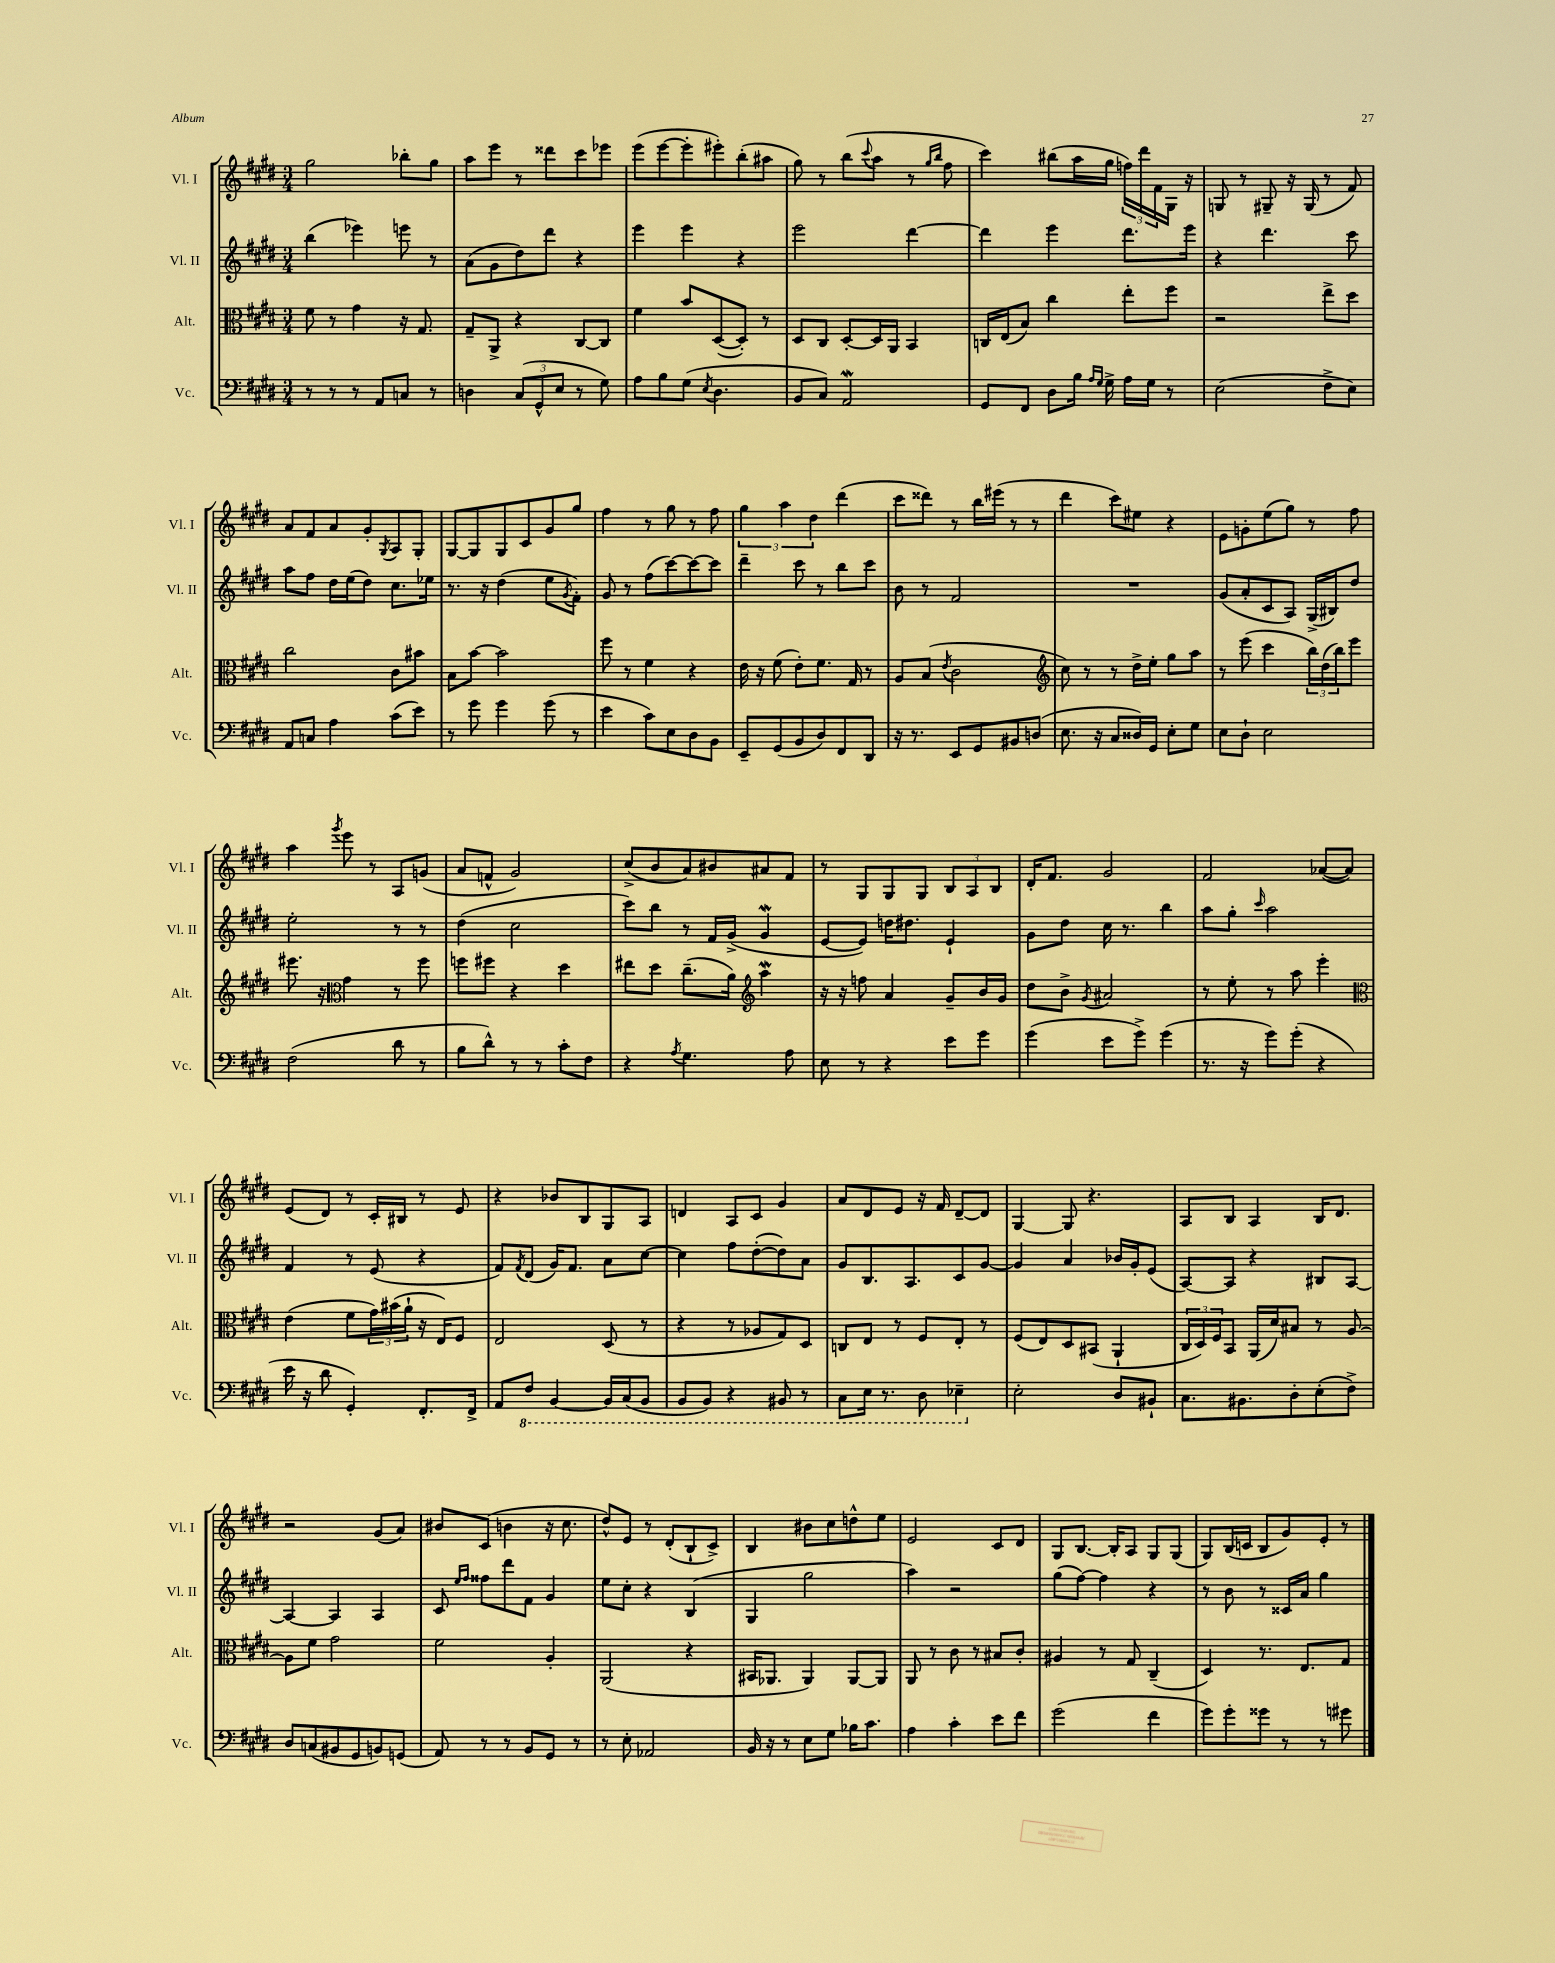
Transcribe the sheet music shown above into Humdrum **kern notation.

**kern	**kern	**kern	**kern
*part4	*part3	*part2	*part1
*staff4	*staff3	*staff2	*staff1
*I"Vc.	*I"Alt.	*I"Vl. II	*I"Vl. I
*I'Vc.	*I'Alt.	*I'Vl. II	*I'Vl. I
*clefF4	*clefC3	*clefG2	*clefG2
*k[f#c#g#d#]	*k[f#c#g#d#]	*k[f#c#g#d#]	*k[f#c#g#d#]
*M3/4	*M3/4	*M3/4	*M3/4
=12	=12	=12	=12
8r	8f#\	(4bb\	2gg#\
8r	8r	.	.
8r	4g#\	4eee-X\)	.
8AA/L	.	.	.
8Cn/J	16r	8eeen\	8bb-X'\L
.	8.G#/	.	.
8r	.	8r	8gg#\J
=13	=13	=13	=13
4Dn\	8G#~/L	(8a\L	8aa\L
.	8AA^/J	8g#\	8eee\J
(12C#/L	4r	8dd#\)	8r
12GG#^^/	.	.	.
.	.	8ddd#\J	8ddd##X\L
12E/J	.	.	.
8r	[8C#/L	4r	8ccc#\
8G#\)	8C#/J]	.	8eee-X\J
=14	=14	=14	=14
8A\L	4f#\	4eee\	(8eee\L
8B\	.	.	[8eee\
(8G#\J	8b/L	4eee\	8eee'\]
8qE/	.	.	.
4.D#\	([8D#/	.	8eee#X'\)
.	8D#'/J])	4r	(8bb'\
.	8r	.	8aa#X\J
=15	=15	=15	=15
8BB/L	8D#/L	2eee\	8gg#\)
8C#/J)	8C#/J	.	8r
2AAw/	[8D#'/L	.	(8bb\L
.	.	.	8qqccc#/
.	16D#/L]	.	8aa\J
.	16AA/JJ	.	.
.	4BB/	[4ddd#\	8r
.	.	.	16qqgg#/LL
.	.	.	16qqbb/JJ
.	.	.	8ff#\
=16	=16	=16	=16
8GG#/L	16Cn/LL	4ddd#\]	4ccc#\)
.	(16E/J	.	.
8FF#/J	8B/J)	.	.
8D#\L	4cc#\	4eee\	(8bb#X\L
16B\Jk	.	.	16aa\L
16qqA/LL	.	.	.
16qqG#/JJ	.	.	.
16G#^\	.	.	16gg#\JJ
16A\LL	8ee'\L	8.ddd#\L	24ffn\LL)
.	.	.	24ddd#\
16G#\JJ	.	.	.
.	.	.	24f#\
8r	8ff#\J	.	16G#\JJ
.	.	16eee\Jk	16r
=17	=17	=17	=17
(2E\	2r	4r	8Gn/
.	.	.	8r
.	.	4.ddd#\	8G#X~/
.	.	.	16r
.	.	.	(16G#/
8F#^\L	8ee^\L	.	8r
8E\J)	8dd#\J	8ccc#\	8f#/)
!!LO:LB:g=z
=18	=18	=18	=18
8AA/L	2cc#\	8aa\L	8a/L
8Cn/J	.	8ff#\J	8f#/
4A\	.	16dd#\LL	8a/
.	.	(16ee\J	.
.	.	8dd#\J)	8g#'/
.	.	.	8qG#/
(8c#\L	8c#\L	8.cc#\L	8A/
8e\J)	8b#X\J	.	8G#'/J
.	.	16ee-X\Jk	.
=19	=19	=19	=19
8r	8B\L	8.r	[8G#/L
8g#\	[8b\J	.	8G#/]
.	.	16r	.
4g#\	2b\]	(4dd#\	8G#/
.	.	.	8c#/
(8g#\	.	8ee\L	8g#/
.	.	8qg#/	.
8r	.	8f#'\J)	8gg#/J
=20	=20	=20	=20
4e\	8ff#\	8g#/	4ff#\
.	8r	8r	.
8c#\L)	4f#\	(8ff#\L	8r
8E\	.	[8ccc#\)	8gg#\
8D#\	4r	8ccc#\_	8r
8BB\J	.	8ccc#\J]	8ff#\
=21	=21	=21	=21
8EE~/L	16e\	4ddd#~\	6gg#\
.	16r	.	.
(8GG#/	(8f#\	.	.
.	.	.	6aa\
8BB/	8e'\L)	8ccc#\	.
.	.	.	6dd#\
8D#/)	8.f#\J	8r	.
8FF#/	.	8bb\L	(4ddd#\
.	16G#/	.	.
8DD#/J	8r	8ccc#\J	.
=22	=22	=22	=22
16r	8A/L	8b\	8ccc#\L
8.r	.	.	.
.	(8B/J	8r	8ddd##X\J)
.	8qe/	.	.
8EE/L	2c#\	2f#/	8r
8GG#/	.	.	16bb\LL
.	.	.	(16eee#X\JJ
8BB#X/	.	.	8r
(8Dn/J	.	.	8r
=23	=23	=23	=23
*	*clefG2	*	*
8.E\	8cc#\)	2.r	4ddd#\
.	8r	.	.
16r	.	.	.
8C#/L	8r	.	8ccc#\L)
16D##X/L)	16dd#^\LL	.	8ee#X\J
16GG#/JJ	16ee'\JJ	.	.
8E'\L	8gg#\L	.	4r
8G#\J	8aa\J	.	.
=24	=24	=24	=24
8E\L	8r	(8g#/L	8e\L
8D#`\J	(8eee\	8a'/	8gn'\
2E\	4ccc#\	8c#/	(8ee\
.	.	8A/J)	8gg#\J)
.	24bb\LL)	(16G#^/LL	8r
.	(24dd#\	.	.
.	.	16B#X/J)	.
.	24bb\J)	.	.
.	8eee\J	8dd#/J	8ff#\
!!LO:LB:g=z
=25	=25	=25	=25
(2F#\	8.eee#X\	2ee'\	4aa\
.	16r	.	.
*	*clefC3	*	*
.	.	.	8qggg#/
.	4g#\	.	8eee\
.	.	.	8r
8d#\	8r	8r	8A/L
8r	8ff#\	8r	(8gn/J
=26	=26	=26	=26
8B\L	8ffn\L	(4dd#\	8a/L
8d#^^\J)	8ff#X\J	.	8fn^^/J
8r	4r	2cc#\	2g#/)
8r	.	.	.
8c#'\L	4dd#\	.	.
8F#\J	.	.	.
=27	=27	=27	=27
4r	8ee#X\L	8ccc#\L)	(8cc#^/L
.	8dd#\J	8bb\J	8b/
8qA/	.	.	.
4.G#\	(8.cc#~\L	8r	8a/)
.	.	16f#/LL	8b#X/
.	16a\Jk)	(16g#^/JJ	.
*	*clefG2	*	*
.	4aaw\	4g#W/	8a#X/
8A\	.	.	8f#/J
=28	=28	=28	=28
8E\	16r	[8e/L	8r
.	16r	.	.
8r	8ffn\	8e/J])	8G#/L
4r	4a/	16ddn\KL	8G#/
.	.	8.dd#X\J	.
.	.	.	8G#/J
8e\L	8g#~/L	4e`/	12B/L
.	.	.	12A/
8g#\J	16b/L	.	.
.	.	.	12B/J
.	16g#/JJ	.	.
=29	=29	=29	=29
(4g#\	8dd#\L	8g#\L	16d#'/KL
.	.	.	8.f#/J
.	8b^\J	8dd#\J	.
.	8qg#/	.	.
8e\L	2a#X/	16cc#\	2g#/
.	.	8.r	.
8g#^\J)	.	.	.
(4g#\	.	4bb\	.
=30	=30	=30	=30
8.r	8r	8aa\L	2f#/
.	8ee'\	8gg#'\J	.
16r	.	.	.
.	.	16qqccc#/	.
8g#\L)	8r	2aa\	.
(8g#'\J	8aa\	.	.
4r	4eee'\	.	([8a-X/L
.	.	.	8a-/J])
!!LO:LB:g=z
=31	=31	=31	=31
*	*clefC3	*	*
16e\	(4e\	4f#/	(8e/L
16r	.	.	.
8d#\	.	.	8d#/J)
4GG#'/)	8f#\L	8r	8r
.	24g#\L)	(8e/	16c#'/LL
.	(24b#X\	.	.
.	.	.	16B#X/JJ
.	24a`\JJ	.	.
8.FF#'/L	16r	4r	8r
.	16E/KL)	.	.
.	8F#/J	.	8e/
16FF#^/Jk	.	.	.
=32	=32	=32	=32
8AA/L	2E/	8f#/L)	4r
.	.	8qf#/	.
*8ba	*	*	*
8FF#/J	.	(8d#/J	.
[4BBB/	.	16g#/KL)	8b-X/L
.	.	8.f#/J	.
.	.	.	8B/
16BBB/LL]	(8D#/	8a\L	8G#/
(16CC#/J	.	.	.
8BBB/J	8r	[8cc#\J	8A/J
=33	=33	=33	=33
8BBB/L	4r	4cc#\]	4dn/
8BBB/J)	.	.	.
4r	8r	8ff#\L	8A/L
.	8A-X/L	([8dd#'\	8c#/J
8BBB#X/	8G#/)	8dd#\])	4g#/
8r	8D#/J	8a\J	.
=34	=34	=34	=34
8CC#\L	8Cn/L	8g#/L	8a/L
16EE\Jk	8E/J	8.B/	8d#/
8.r	.	.	.
.	8r	.	8e/J
.	.	8.A/	.
8DD#\	8F#/L	.	16r
.	.	.	16f#/
4EE-X~\	8E'/J	8c#/	[8d#~/L
.	8r	[8g#/J	8d#/J]
=35	=35	=35	=35
*X8ba	*	*	*
2E'\	(8F#/L	4g#/]	[4G#/
.	8E/)	.	.
.	8D#/	4a/	8G#/]
.	(8BB#X/J	.	4.r
8D#/L	4AA`/	16b-X/LL	.
.	.	16g#'/J	.
8BB#X`/J	.	(8e/J	.
=36	=36	=36	=36
8.C#\L	24C#/LL	[8A/L)	8A/L
.	24D#/)	.	.
.	24F#/J	.	.
.	8BB/J	8A/J]	8B/J
8.BB#X\	.	.	.
.	(16AA/LL	4r	4A/
.	16d#/J)	.	.
8D#'\	8B#X/J	.	.
(8E'\	8r	8B#X/L	16B/KL
.	.	.	8.d#/J
8F#^\J)	[8A/	[8A/J	.
!!LO:LB:g=z
=37	=37	=37	=37
8D#/L	8A\L]	4A/_	2r
(8Cn/	8f#\J	.	.
8BB#X/	2g#\	4A/]	.
8GG#/	.	.	.
8BBn/)	.	4A/	(8g#/L
(8GGn/J	.	.	8a/J)
=38	=38	=38	=38
8AA/)	2f#\	8c#/	8b#X/L
.	.	16qqee/LL	.
.	.	16qqff#/JJ	.
8r	.	8ff##X\L	(8c#/J
8r	.	8ddd#\	4bn\
8BB/L	.	8f#\J	.
8GG#/J	4A'/	4g#/	16r
.	.	.	8.cc#\
8r	.	.	.
=39	=39	=39	=39
8r	(2AA/	8ee\L	8dd#^^/L)
8E'\	.	8cc#'\J	8e/J
2AA-X/	.	4r	8r
.	.	.	(8d#'/L
.	4r	(4B/	8B`/
.	.	.	8c#^/J)
=40	=40	=40	=40
16BB/	16BB#X/KL	4G#/	4B/
16r	8.AA-X/J	.	.
8r	.	.	.
8E\L	4AA-/)	2gg#\	8b#X\L
8G#\J	.	.	8cc#\
16B-X\KL	[8AA-/L	.	8ddn^^\
8.c#\J	.	.	.
.	8AA-/J]	.	8ee\J
=41	=41	=41	=41
4A\	8AA/	4aa\)	2e/
.	8r	.	.
4c#'\	8c#\	2r	.
.	8r	.	.
8e\L	8B#X/L	.	8c#/L
8f#\J	8c#'/J	.	8d#/J
=42	=42	=42	=42
(2g#\	4A#X/	(8gg#\L	8G#/L
.	.	[8ff#\J)	[8.B/J
.	8r	4ff#\]	.
.	.	.	16B'/KL]
.	8G#/	.	8A/J
4f#\	(4C#~/	4r	8G#/L
.	.	.	(8G#/J
=43	=43	=43	=43
8g#\L)	4D#/)	8r	8G#/L)
8g#'\	.	8b\	(16B/L
.	.	.	16cn/JJ
8g##X\J	8.r	8r	8B/L
8r	.	16c##X/LL	8g#/)
.	8.E/L	16a/JJ	.
8r	.	4gg#\	8e'/J
8g#X\	8G#/J	.	8r
==	==	==	==
*-	*-	*-	*-
